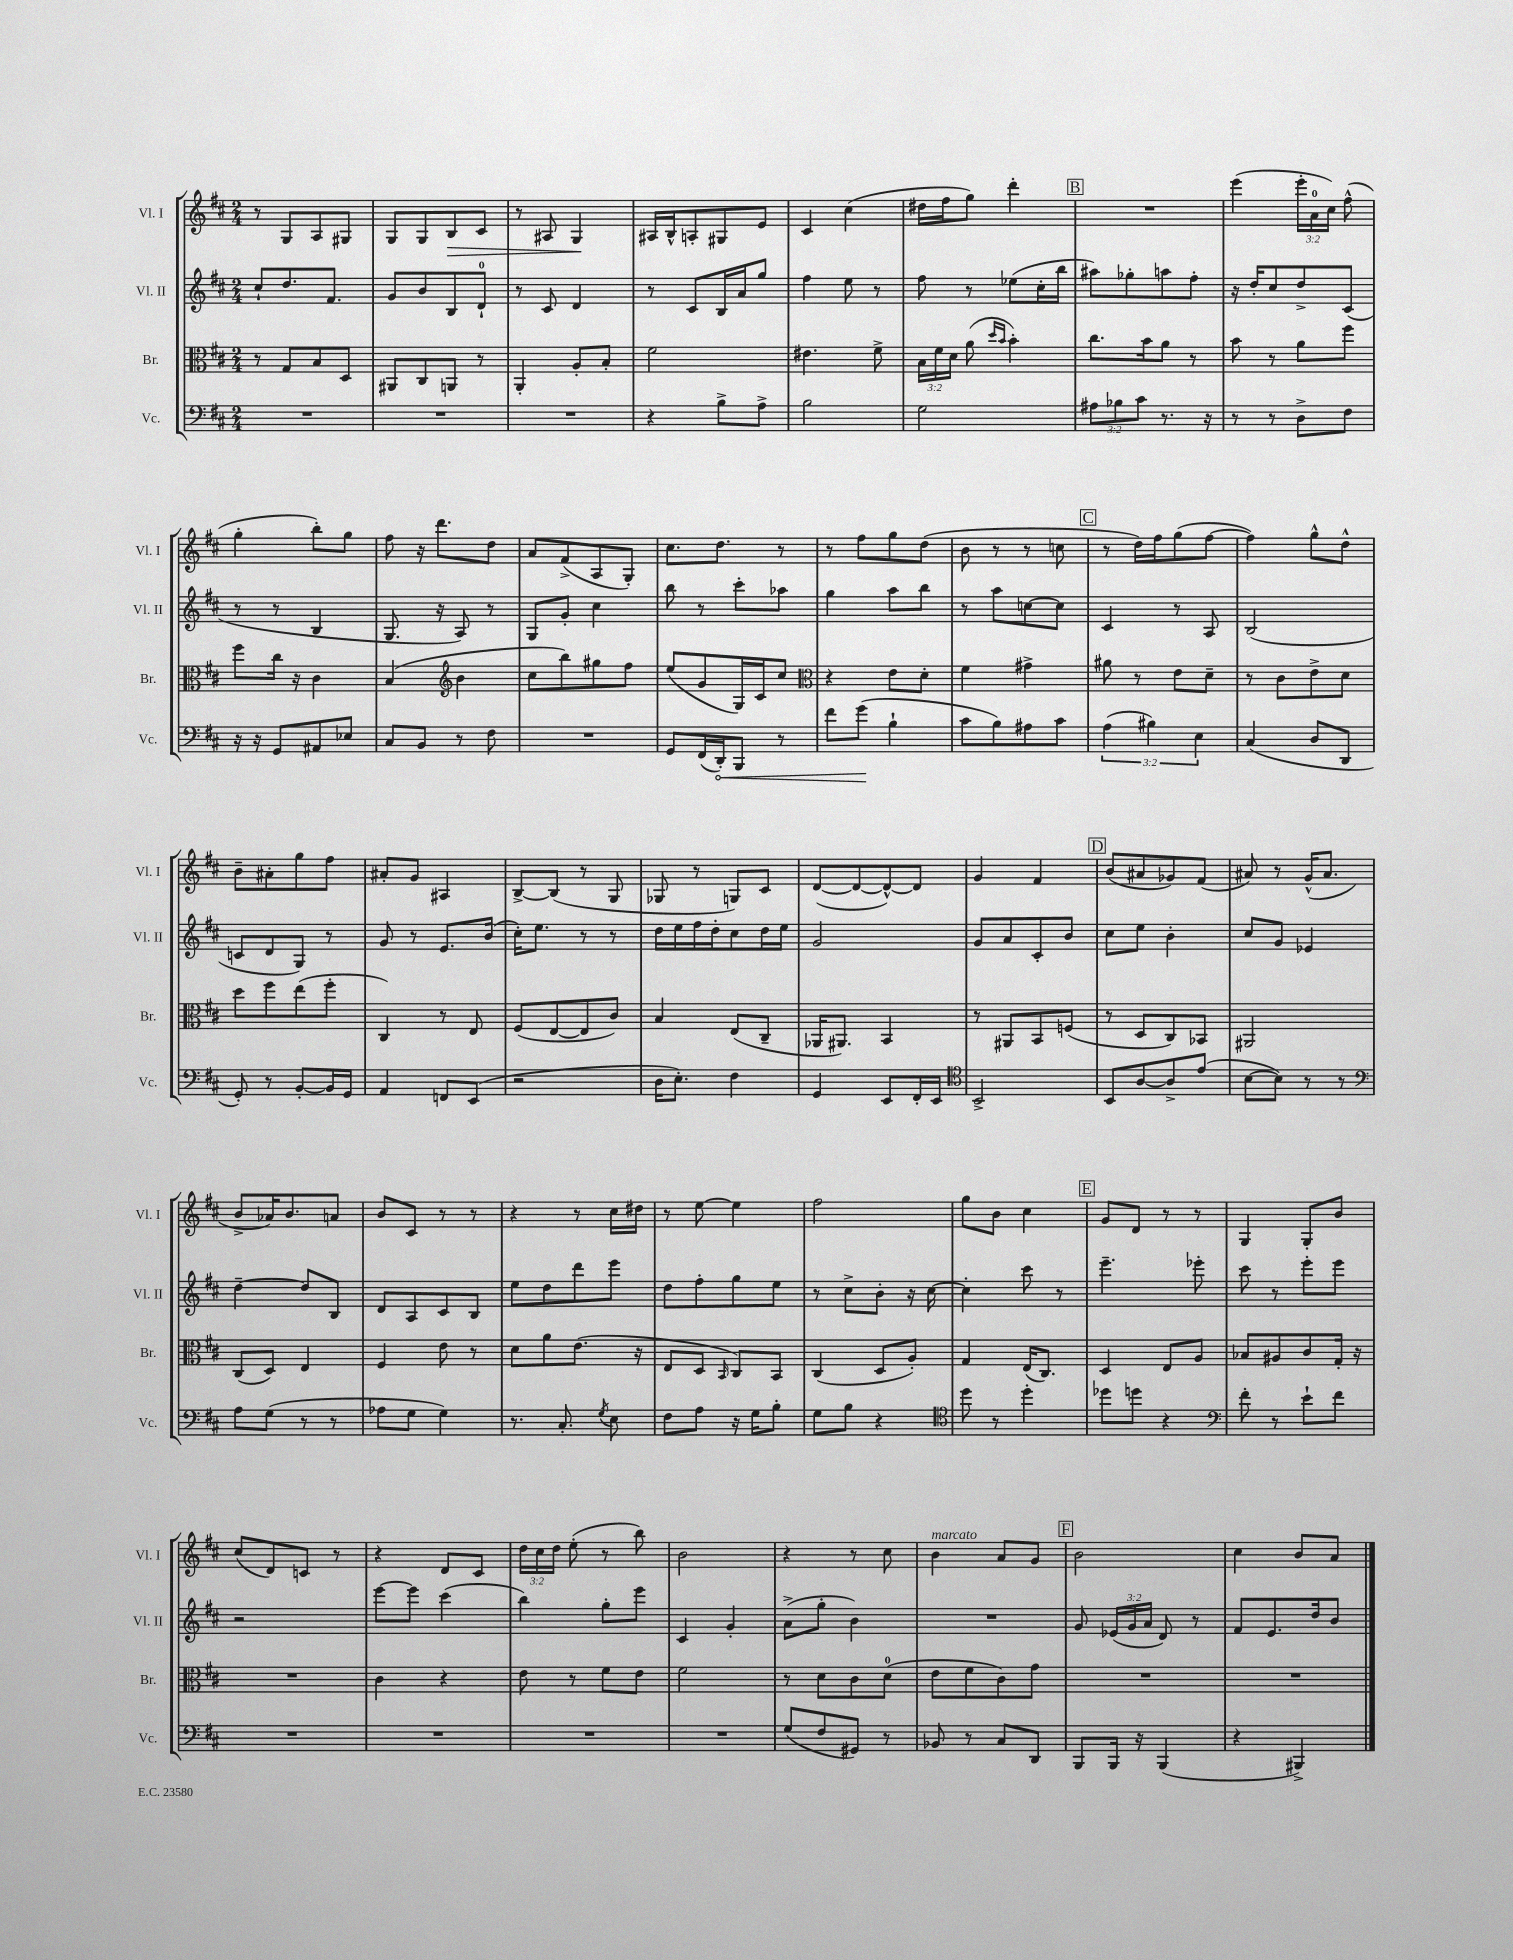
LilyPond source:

<<
\new StaffGroup <<
\new Staff = "s0" \with { instrumentName = "Vl. I" shortInstrumentName = "Vl. I" } {
    \clef treble \key d \major \numericTimeSignature \time 2/4 \override Staff.TupletNumber.text = #tuplet-number::calc-fraction-text
    \autoBeamOff r8 g8[ a8 gis8] |
    g8[ g8 b8\> cis'8] |
    r8 ais8 g4\! |
    ais16[ b16-^ a8-. gis8 e'8] |
    cis'4 cis''4( |
    dis''16[ fis''16 g''8]) d'''4-. |
    \mark \markup { \box "B" } R2 |
    e'''4( \tuplet 3/2 { e'''16[-. a'16-0 cis''16]) } fis''8-^( |
    g''4-. b''8[-.) g''8] |
    fis''8 r16 d'''8.[ d''8] |
    a'8[ fis'8->( a8 g8]-.) |
    cis''8.[ d''8.] r8 |
    r8 fis''8[ g''8 d''8]( |
    b'8 r8 r8 c''8 |
    \mark \markup { \box "C" } r8 d''16[) fis''16 g''8( fis''8]~ |
    fis''4) g''8[-^ d''8]-^ |
    b'8[-- ais'8-. g''8 fis''8] |
    ais'8[-. g'8] ais4 |
    b8[~-> b8]( r8 g8 |
    ges8 r8 g8[) cis'8] |
    d'8[~( d'8~ d'8~-^) d'8] |
    g'4 fis'4 |
    \mark \markup { \box "D" } b'8[( ais'8 ges'8) fis'8]( |
    ais'8) r8 g'16[-^( ais'8.] |
    b'8[-> aes'16) b'8. a'8] |
    b'8[ cis'8] r8 r8 |
    r4 r8 cis''16[ dis''16] |
    r8 e''8~ e''4 |
    fis''2 |
    g''8[ b'8] cis''4 |
    \mark \markup { \box "E" } g'8[ d'8] r8 r8 |
    g4 g8[-. b'8] |
    cis''8[( d'8) c'8] r8 |
    r4 d'8[ cis'8] |
    \tuplet 3/2 { d''16[ cis''16 d''16] } e''8-.( r8 b''8) |
    b'2 |
    r4 r8 cis''8 |
    b'4^\markup { \italic "marcato" } a'8[ g'8] |
    \mark \markup { \box "F" } b'2 |
    cis''4 b'8[ a'8] \bar "|." |
}
\new Staff = "s1" \with { instrumentName = "Vl. II" shortInstrumentName = "Vl. II" } {
    \clef treble \key d \major \numericTimeSignature \time 2/4 \override Staff.TupletNumber.text = #tuplet-number::calc-fraction-text
    \autoBeamOff cis''8[-! d''8. fis'8.] |
    g'8[ b'8 b8 d'8]-0-! |
    r8 cis'8 d'4 |
    r8 cis'8[ b16 a'16 g''8] |
    fis''4 e''8 r8 |
    fis''8 r8 ees''8[( cis''16-. b''16] |
    \mark \markup { \box "B" } ais''8[) ges''8-. a''8 fis''8]-. |
    r16 d''16[-. cis''8 d''8-> cis'8]( |
    r8 r8 b4 |
    g8. r16 a8) r8 |
    g8[ g'8]-. cis''4 |
    b''8 r8 cis'''8[-. aes''8] |
    g''4 a''8[ b''8] |
    r8 a''8[ c''8~ c''8] |
    \mark \markup { \box "C" } cis'4 r8 a8 |
    b2( |
    c'8[ d'8 g8]) r8 |
    g'8 r8 e'8.[ b'16]( |
    cis''16[-.) e''8.] r8 r8 |
    d''16[ e''16 fis''16 d''16-. cis''8 d''16 e''16] |
    g'2 |
    g'8[ a'8 cis'8-. b'8] |
    \mark \markup { \box "D" } cis''8[ e''8] b'4-. |
    cis''8[ g'8] ees'4 |
    d''4~-- d''8[ b8] |
    d'8[ a8 cis'8 b8] |
    e''8[ d''8 d'''8 e'''8] |
    d''8[ fis''8-. g''8 e''8] |
    r8 cis''8[-> b'8]-. r16 cis''16~ |
    cis''4-. cis'''8 r8 |
    \mark \markup { \box "E" } e'''4.-- ees'''8-. |
    cis'''8 r8 e'''8[-. e'''8] |
    r2 |
    e'''8[~ e'''8] cis'''4( |
    b''4) g''8[-. e'''8] |
    cis'4 g'4-. |
    a'8[->( g''8]-. b'4) |
    R2 |
    \mark \markup { \box "F" } g'8 \tuplet 3/2 { ees'16[( g'16 a'16] } d'8) r8 |
    fis'8[ e'8. d''16 b'8] \bar "|." |
}
\new Staff = "s2" \with { instrumentName = "Br." shortInstrumentName = "Br." } {
    \clef alto \key d \major \numericTimeSignature \time 2/4 \override Staff.TupletNumber.text = #tuplet-number::calc-fraction-text
    \autoBeamOff r8 g8[ b8 d8] |
    ais,8[ cis8 a,8] r8 |
    a,4-. a8[-. b8]-. |
    fis'2 |
    eis'4. fis'8-> |
    \tuplet 3/2 { b16[ fis'16 d'16] } a'8( \grace { d''16[ b'16] } b'4-.) |
    \mark \markup { \box "B" } cis''8.[ b'16 a'8] r8 |
    b'8 r8 a'8[ fis''8] |
    fis''8[ cis''16] r16 cis'4 |
    b4( \clef treble b'4 |
    cis''8[ b''8) gis''8 fis''8] |
    e''8[( g'8 g16) cis'16 cis''8] |
    \clef alto r4 e'8[ d'8]-. |
    fis'4 gis'4-> |
    \mark \markup { \box "C" } ais'8 r8 e'8[ d'8]-- |
    r8 cis'8[ e'8-> d'8] |
    d''8[ fis''8 e''8( fis''8]-. |
    cis4) r8 e8 |
    fis8[( e8~ e8 cis'8]) |
    b4 e8[( cis8]-- |
    aes,16[ ais,8.]) b,4 |
    r8 ais,8[ b,8 f8]( |
    \mark \markup { \box "D" } r8 d8[ cis8) bes,8] |
    ais,2 |
    cis8[( d8]) e4 |
    fis4 e'8 r8 |
    d'8[ a'8 e'8.]( r16 |
    e8[ d8] \grace { b,16 } cis8[) b,8] |
    cis4( d8[ a8]-.) |
    g4 e16[( cis8.]) |
    \mark \markup { \box "E" } d4 e8[ a8] |
    bes8[ ais8 cis'8 g16]-. r16 |
    R2 |
    cis'4 r4 |
    e'8 r8 fis'8[ e'8] |
    fis'2 |
    r8 d'8[ cis'8 d'8]-0( |
    e'8[ fis'8 cis'8) g'8] |
    \mark \markup { \box "F" } R2 |
    R2 \bar "|." |
}
\new Staff = "s3" \with { instrumentName = "Vc." shortInstrumentName = "Vc." } {
    \clef bass \key d \major \numericTimeSignature \time 2/4 \override Staff.TupletNumber.text = #tuplet-number::calc-fraction-text
    \autoBeamOff R2 |
    R2 |
    R2 |
    r4 b8[-> a8]-> |
    b2 |
    g2 |
    \mark \markup { \box "B" } \tuplet 3/2 { ais8[ bes8 cis'8] } r8. r16 |
    r8 r8 d8[-> fis8] |
    r16 r16 g,8[ ais,8 ees8] |
    cis8[ b,8] r8 fis8 |
    R2 |
    g,8[ fis,16( \once \override Hairpin.circled-tip = ##t d,16-.\<) b,,8] r8 |
    fis'8[ g'8]\!( b4-! |
    cis'8[ b8) ais8 cis'8] |
    \mark \markup { \box "C" } \tuplet 3/2 { a4( bis4) e4 } |
    cis4( d8[ d,8] |
    g,8-.) r8 b,8[~-. b,16 g,16] |
    a,4 f,8[ e,8]( |
    r2 |
    d16[ e8.]-.) fis4 |
    g,4 e,8[ fis,16-. e,16] |
    \clef tenor b,2-> |
    \mark \markup { \box "D" } b,8[ a8~ a8-> e'8]( |
    b8[~ b8]) r8 r8 |
    \clef bass a8[ g8]( r8 r8 |
    aes8[ g8] g4) |
    r8. cis8.-. \acciaccatura { g8 } e8 |
    fis8[ a8] r16 g16[ b8]-. |
    g8[ b8] r4 |
    \clef tenor d''8 r8 d''4-. |
    \mark \markup { \box "E" } des''8[ d''8] r4 |
    \clef bass fis'8-. r8 e'8[-! fis'8] |
    R2 |
    R2 |
    R2 |
    R2 |
    g8[( fis8 gis,8]) r8 |
    bes,8 r8 cis8[ d,8] |
    \mark \markup { \box "F" } b,,8[ b,,16] r16 b,,4( |
    r4 bis,,4->) \bar "|." |
}
>>
>>
\layout { \context { \Score \remove "Bar_number_engraver" } }
